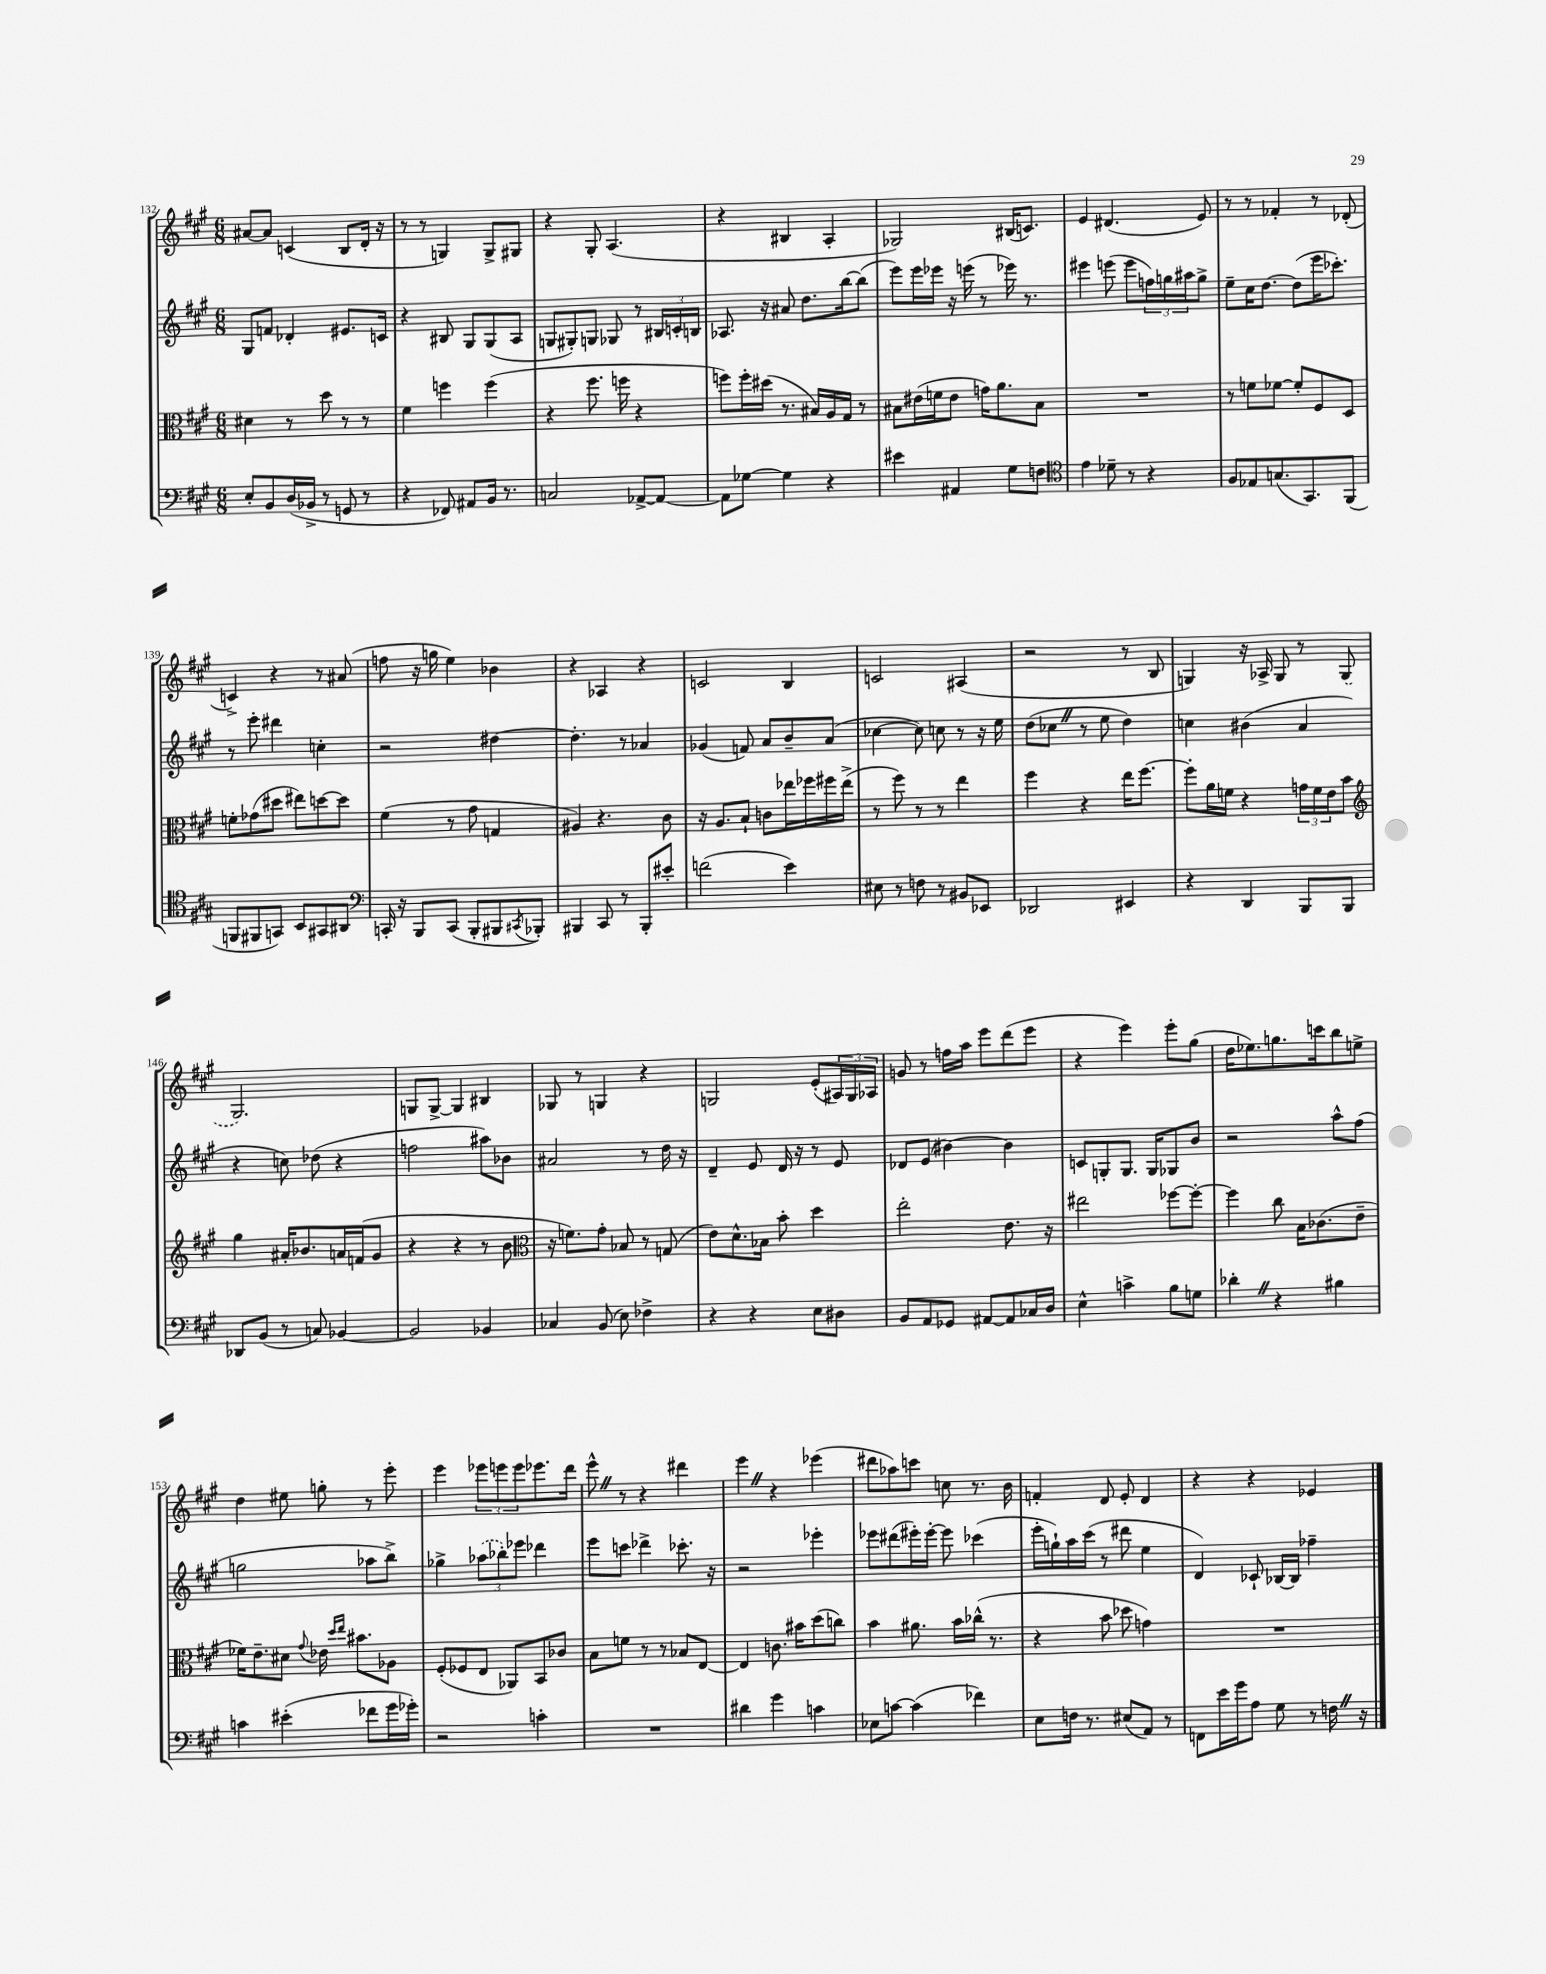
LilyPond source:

<<
\new StaffGroup <<
\new Staff = "s0" {
    \clef treble \key a \major \numericTimeSignature \time 6/8
    ais'8~ ais'8 c'4( b8 d'16-. r16 |
    r8 r8 g4) g8-> gis8 |
    r4 gis8-. a4.( |
    r4 bis4 a4-. |
    ges2) bis16( c'8.) |
    e'4 dis'4.( e'8) |
    r8 r8 fes'4-. r8 des'8-.( |
    c'4->) r4 r8 ais'8( |
    f''8 r16 g''16 e''4) bes'4 |
    r4 aes4 r4 |
    c'2 b4 |
    c'2 ais4( |
    r2 r8 b8 |
    g4) r16 aes16-> g8 r8 \once \slurDashed g8( |
    gis2.) |
    g8 g8~-> g4 bis4 |
    ges8 r8 g4 r4 |
    g2 e'8-.( \tuplet 3/2 { ais16) g16 aes16 } |
    g'8 r8 f''16 a''16 e'''8 d'''8( e'''8 |
    r4 e'''4) e'''8-. gis''8( |
    d''16 ees''8.) g''8. c'''16 b''8 e''8-> |
    d''4 eis''8 g''8-. r8 e'''8-. |
    e'''4 \tuplet 3/2 { ees'''8 e'''8 e'''8 } ees'''8. d'''16 |
    e'''8-^ \once \override BreathingSign.text = \markup { \musicglyph "scripts.caesura.straight" } \breathe r8 r4 dis'''4 |
    e'''4 \once \override BreathingSign.text = \markup { \musicglyph "scripts.caesura.straight" } \breathe r4 ees'''4( |
    dis'''8 aes''8) c'''8 c''8 r8. b'16 |
    f'4-. d'8 e'8-. d'4 |
    r4 r4 ees'4 \bar "|." |
}
\new Staff = "s1" {
    \clef treble \key a \major \numericTimeSignature \time 6/8
    gis8 f'8 des'4-. eis'8. c'16 |
    r4 bis8 gis8 gis8( a8 |
    g8 gis8-.) g8 ges8 r8 \tuplet 3/2 { bis16 c'16-. b16 } |
    aes8. r16 ais'8 d''8. b''16~ b''8( |
    e'''8) e'''16 ees'''16 r16 e'''16( r8 ees'''16) r8. |
    eis'''4 e'''8( e'''8 \tuplet 3/2 { f''16) g''16 ais''16 } g''8-> |
    e''8-- cis''16 d''8.~ d''8( e'''16 ces'''8.-.) |
    r8 e'''8-. dis'''4 c''4-. |
    r2 dis''4~ |
    dis''4.-. r8 aes'4 |
    ges'4( f'8) a'8 b'8-- a'8( |
    ces''4~ ces''8) c''8 r8 r16 e''16 |
    d''8( ces''8 \once \override BreathingSign.text = \markup { \musicglyph "scripts.caesura.straight" } \breathe r8 e''8 d''4) |
    c''4 bis'4( a'4 |
    r4 c''8) des''8( r4 |
    f''2 ais''8) bes'8 |
    ais'2 r8 d''16 r16 |
    d'4-- e'8 d'16 r16 r8 e'8 |
    des'8 e'8( bis'4~) bis'4 |
    c'8 g8-. g8. g16 ges8 b'8 |
    r2 a''8-^ fis''8( |
    g''2 aes''8 b''8->) |
    ges''4-> \tuplet 3/2 { \once \slurDashed aes''8( bes''8-.) ees'''8 } des'''4 |
    e'''8 c'''8 des'''4-> ces'''8.-. r16 |
    r2 ees'''4-. |
    ees'''8 dis'''8( eis'''16-.) eis'''16~-. eis'''8 ces'''4( |
    e'''16-. g''16-!) a''16 cis'''16( r8 dis'''8 e''4 |
    d'4) ces'8-! bes16~ bes16 fes''4-- \bar "|." |
}
\new Staff = "s2" {
    \clef alto \key a \major \numericTimeSignature \time 6/8
    dis'4 r8 d''8 r8 r8 |
    fis'4 f''4 f''4( |
    r4 fis''8. f''16 r4 |
    f''8) f''16-. dis''16( r8. bis16) a16 gis16 r8 |
    bis8 eis'16( f'16 eis'8 g'16) a'8. bis8 |
    R2. |
    r8 f'8 fes'8~ fes'8-. fis8 d8 |
    f'8-. ges'8( dis''8 eis''8) d''8~ d''8 |
    fis'4( r8 gis'8 g4 |
    ais4) r4. cis'8 |
    r16 a8. b8-! c'8 ees''16 fes''16 fis''16 ees''16->( |
    r8 fis''8) r8 r8 e''4 |
    fis''4 r4 e''16 fis''8.~ |
    fis''8-. a'16 f'16 r4 \tuplet 3/2 { g'16 f'16 e'16 } b'8 |
    \clef treble gis''4 ais'16-. bes'8. a'16 f'16( gis'8 |
    r4 r4 r8 b'8 |
    \clef alto r16 f'8.) gis'8-. bes8 r8 g8( |
    e'8) d'8.-^ bes16 b'8-. d''4 |
    e''2-. e'8. r16 |
    eis''2 fes''8~ fes''8~-. |
    fes''4 cis''8 b16 ces'8.( e'8-- |
    fes'16) e'8.-- dis'8 \appoggiatura { gis'8 } ees'16 \grace { d''16 e''16 } bis'8. aes8 |
    fis8-.( fes8 e8 aes,8) b,8 ces'8 |
    b8 f'8 r8 r8 bes8 e8~ |
    e4 c'8. bis'16 d''8( c''8) |
    b'4 ais'8. b'16 ces''16-^( r8. |
    r4 b'8 des''8 g'4) |
    R2. \bar "|." |
}
\new Staff = "s3" {
    \clef bass \key a \major \numericTimeSignature \time 6/8
    e8-. b,8 d16( bes,16-> r8 g,8 r8 |
    r4 fes,8) ais,8 b,16 r8. |
    c2 aes,8~-> aes,8~ |
    aes,8 ges8~ ges4 r4 |
    eis'4 ais,4 gis8 f8 |
    \clef tenor e'4 des'8-- r8 r4 |
    fis8 ees8 g8.( gis,8.) fis,8( |
    f,8 fis,8 g,8) b,8 gis,8 ais,8 |
    \clef bass c,16-. r16 b,,8 c,8( b,,8-. bis,,8 \acciaccatura { cis,8 } bes,,8-.) |
    bis,,4 cis,8 r8 bis,,8-. eis'8-. |
    f'2( e'4) |
    eis8 r8 f8 r8 bis,8 ees,8 |
    des,2 eis,4 |
    r4 d,4 b,,8 b,,8 |
    des,8 b,8( r8 c8) bes,4~ |
    bes,2 bes,4 |
    ces4 b,8( e8) fes4-> |
    r4 r4 e8 dis8 |
    b,8 a,8 ges,8 ais,8~ ais,8 ces16 d16 |
    e4-^ c'4-> b8 g8 |
    des'4-. \once \override BreathingSign.text = \markup { \musicglyph "scripts.caesura.straight" } \breathe r4 bis4 |
    c'4 eis'4-.( fes'8 gis'16 ges'16-.) |
    r2 c'4-. |
    R2. |
    dis'4 gis'4 c'4 |
    ees8 c'8~ c'4( fes'4) |
    e8 f16 r8. eis8( a,8) r8 |
    f,8 e'16 gis'16 a8 gis8 r8 f16 \once \override BreathingSign.text = \markup { \musicglyph "scripts.caesura.straight" } \breathe r16 \bar "|." |
}
>>
>>
\layout { \context { \Score currentBarNumber = #132 } }
